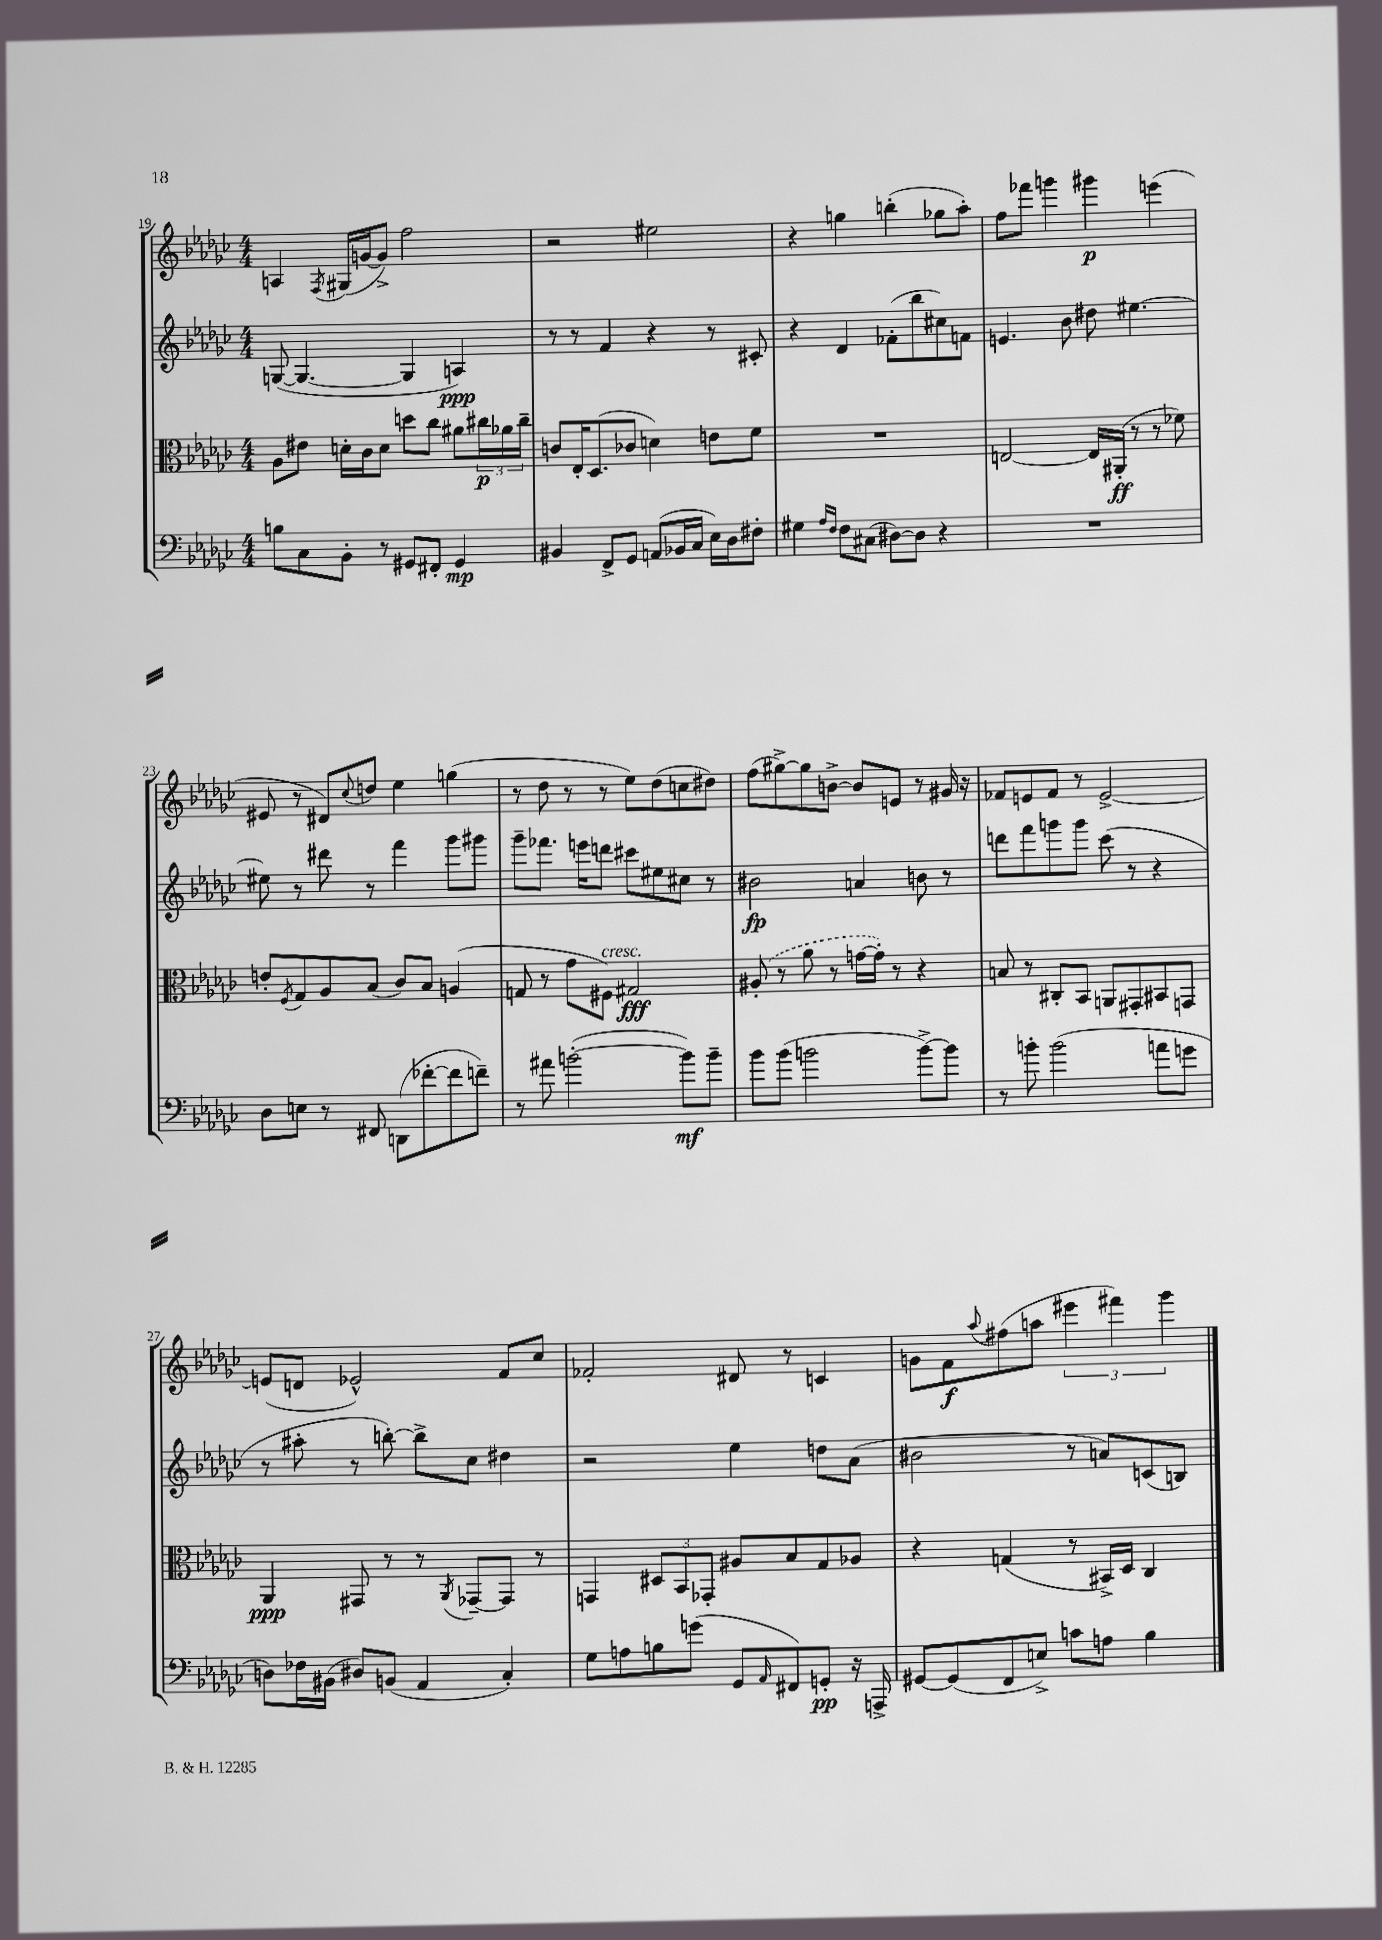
<<
\new StaffGroup <<
\new Staff = "s0" {
    \clef treble \key ges \major \numericTimeSignature \time 4/4
    a4 \acciaccatura { f8 } gis16( g'16~ g'8->) f''2 |
    r2 eis''2 |
    r4 g''4 b''4-.( ges''8 aes''8-.) |
    f''8 fes'''8 g'''4 gis'''4\p e'''4( |
    eis'8 r8 dis'8) \appoggiatura { ces''8 } d''8 ees''4 g''4( |
    r8 des''8 r8 r8 ees''8) des''8( c''8 dis''8) |
    f''8( gis''8~->) gis''8 b'8~-> b'8 e'8 r8 gis'16 r16 |
    fes'8 e'8 fes'8 r8 e'2~-> |
    e'8( d'8 ees'2-^) f'8 ces''8 |
    fes'2-. dis'8 r8 c'4 |
    g'8 f'8\f \appoggiatura { aes''8 } fis''8( a''8 \tuplet 3/2 { eis'''4 fis'''4) ges'''4 } \bar "|." |
}
\new Staff = "s1" {
    \clef treble \key ges \major \numericTimeSignature \time 4/4
    g8~( g4.~ g4 a4\ppp) |
    r8 r8 f'4 r4 r8 cis'8-. |
    r4 des'4 fes'8-.( bes''8 cis''8) f'8 |
    e'4. bes'8 dis''8 eis''4.~ |
    eis''8 r8 dis'''8 r8 f'''4 ges'''8 gis'''8 |
    ges'''8-- fes'''8. e'''16 d'''8 cis'''8 eis''8 cis''8 r8 |
    bis'2\fp a'4 b'8 r8 |
    d'''8 f'''8 g'''8 g'''8 ces'''8( r8 r4 |
    r8 ais''8-. r8 b''8~-.) b''8-> ces''8 dis''4 |
    r2 ees''4 d''8 aes'8( |
    bis'2 r8 a'8) c'8( b8) \bar "|." |
}
\new Staff = "s2" {
    \clef alto \key ges \major \numericTimeSignature \time 4/4
    aes8 eis'8 d'16-. ces'16 d'8 d''8 ces''8 ais'8 \tuplet 3/2 { cis''16\p aes'16 cis''16-- } |
    c'8 ees16-. des8.( ces'8 d'4) e'8 f'8 |
    R1 |
    e2~ e16 ais,16-.\ff( r8 r8 fes'8) |
    e'8-. \acciaccatura { f8 } ges8 aes8 bes8( ces'8) bes8 a4( |
    g8 r8 ges'8 fis8^\markup { \italic "cresc." }) gis2\fff |
    \once \slurDashed ais8-.( r8 aes'8 r8 g'16~ g'16-.) r8 r4 |
    b8 r8 cis8-. bes,8 a,8 gis,8-. bis,8 g,8 |
    aes,4\ppp gis,8 r8 r8 \acciaccatura { aes,8 } ges,8~-- ges,8 r8 |
    g,4 \tuplet 3/2 { dis8 bes,8 ges,8-. } ais8 bes8 ges8 aes8 |
    r4 g4( r8 bis,16->) des16 ces4 \bar "|." |
}
\new Staff = "s3" {
    \clef bass \key ges \major \numericTimeSignature \time 4/4
    b8 ces8 bes,8-. r8 gis,8 fis,8-. gis,4\mp |
    bis,4 f,8-> ges,8 a,8( bes,16 ces16 ees16) des16 fis8-. |
    gis4 \grace { aes16 f16 } f8 cis8( dis8~) dis8 r4 |
    R1 |
    des8 e8 r8 fis,8 d,8( fes'8~-. fes'8 f'8--) |
    r8 ais'8 b'2~-.( b'8\mf) b'8-- |
    bes'8 bes'8( b'2 b'8~->) b'8 |
    r8 b'8-. b'2( a'8 g'8 |
    d8) fes16 bis,16( dis8) b,8( aes,4 ces4-.) |
    ges8 a8 b8 g'8( ges,8 \grace { aes,16 } fis,8) g,8-.\pp r16 a,,16-> |
    gis,8~ gis,8( f,8 e8->) c'8 a8 bes4 \bar "|." |
}
>>
>>
\layout { \context { \Score currentBarNumber = #19 } }
